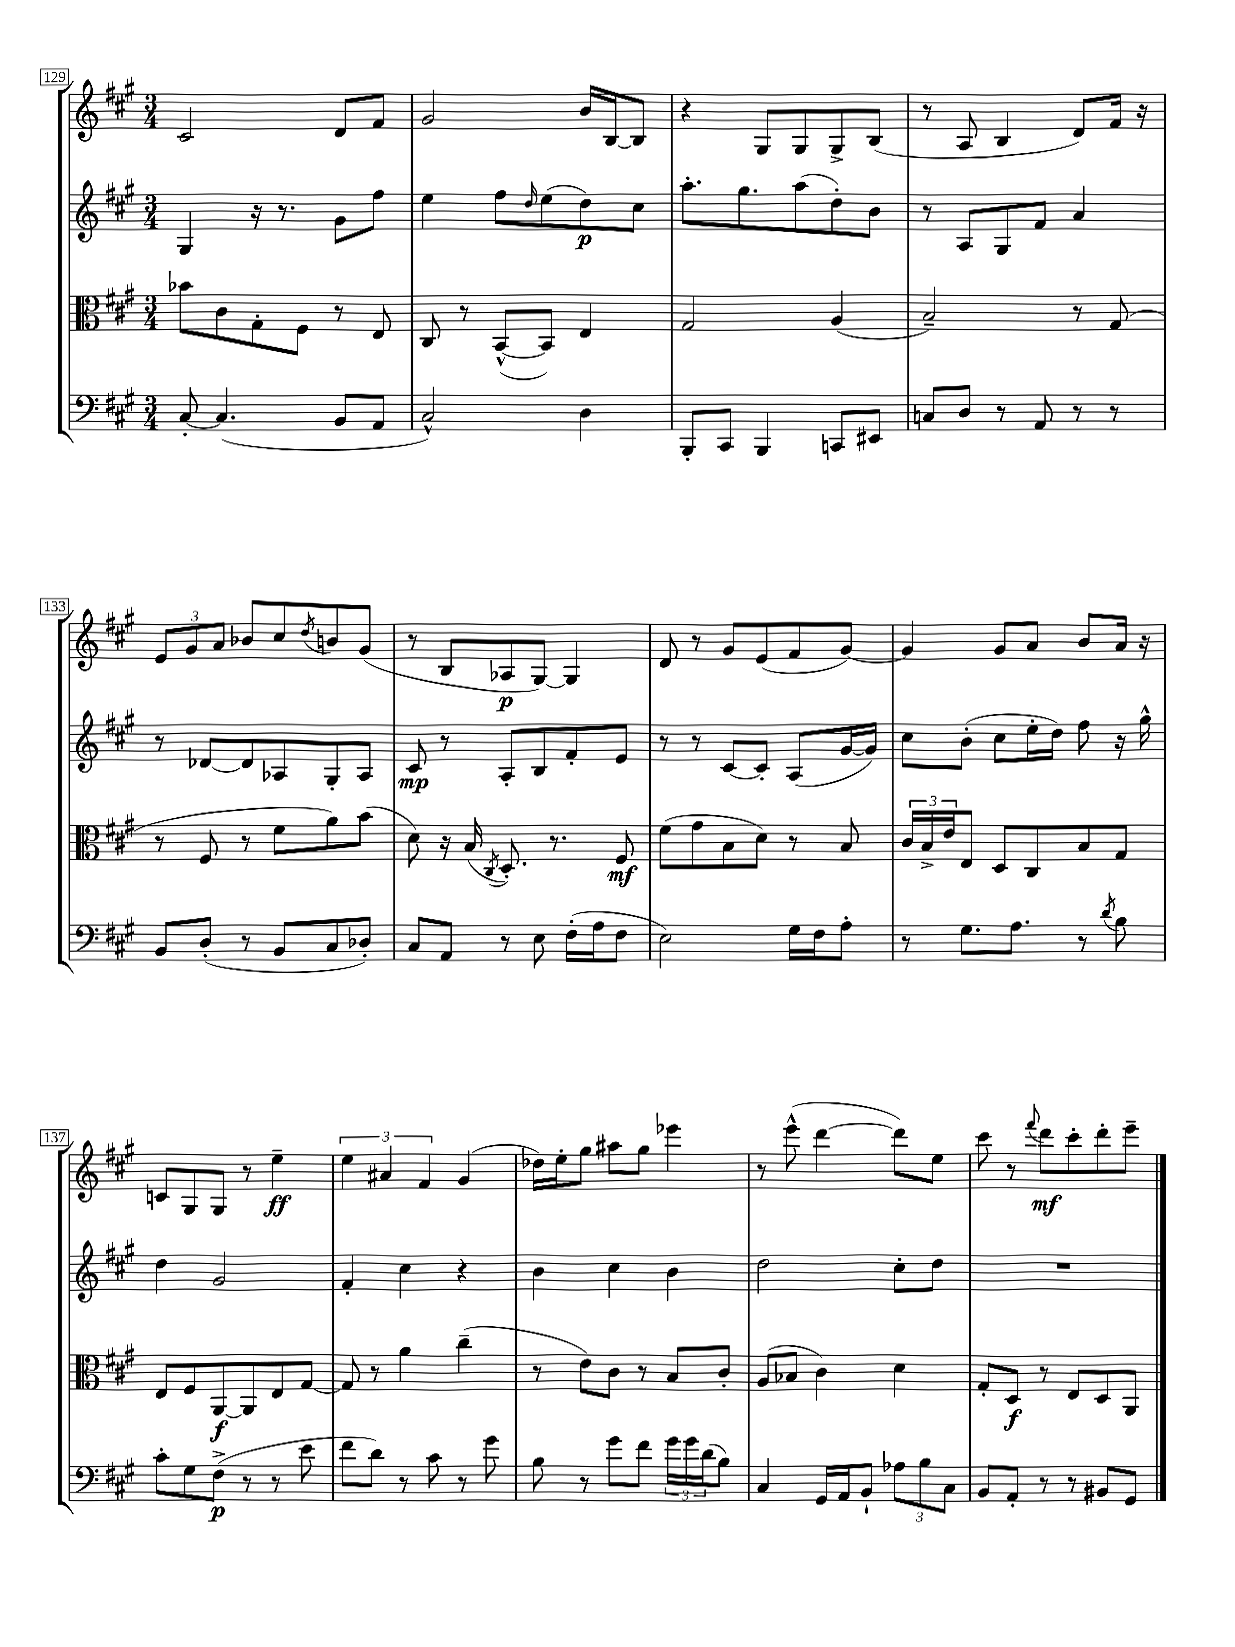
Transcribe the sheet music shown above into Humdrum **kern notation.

**kern	**dynam	**kern	**dynam	**kern	**dynam	**kern	**dynam
*part4	*part4	*part3	*part3	*part2	*part2	*part1	*part1
*staff4	*staff4	*staff3	*staff3	*staff2	*staff2	*staff1	*staff1
*clefF4	*	*clefC3	*	*clefG2	*	*clefG2	*
*k[f#c#g#]	*	*k[f#c#g#]	*	*k[f#c#g#]	*	*k[f#c#g#]	*
*M3/4	*	*M3/4	*	*M3/4	*	*M3/4	*
=129	=129	=129	=129	=129	=129	=129	=129
[8C#'/	.	8b-X\L	.	4G#/	.	2c#/	.
(4.C#/]	.	8c#\	.	.	.	.	.
.	.	8G#'\	.	16r	.	.	.
.	.	.	.	8.r	.	.	.
.	.	8F#\J	.	.	.	.	.
8BB/L	.	8r	.	8g#\L	.	8d/L	.
8AA/J	.	8E/	.	8ff#\J	.	8f#/J	.
=130	=130	=130	=130	=130	=130	=130	=130
2C#^^/)	.	8C#/	.	4ee\	.	2g#/	.
.	.	8r	.	.	.	.	.
.	.	([8BB^^/L	.	8ff#\L	.	.	.
.	.	.	.	16qqdd/	.	.	.
.	.	8BB/J])	.	(8ee\	.	.	.
4D\	.	4E/	.	8dd\)	p	16b/LL	.
.	.	.	.	.	.	[16B/J	.
.	.	.	.	8cc#\J	.	8B/J]	.
=131	=131	=131	=131	=131	=131	=131	=131
8BBB'/L	.	2G#/	.	8.aa'\L	.	4r	.
8CC#/J	.	.	.	.	.	.	.
.	.	.	.	8.gg#\	.	.	.
4BBB/	.	.	.	.	.	8G#/L	.
.	.	.	.	(8aa\	.	8G#/	.
8CCn/L	.	(4A/	.	8dd'\)	.	8G#^/	.
8EE#X/J	.	.	.	8b\J	.	(8B/J	.
=132	=132	=132	=132	=132	=132	=132	=132
8Cn/L	.	2B~/)	.	8r	.	8r	.
8D/J	.	.	.	8A/L	.	8A/	.
8r	.	.	.	8G#/	.	4B/	.
8AA/	.	.	.	8f#/J	.	.	.
8r	.	8r	.	4a/	.	8d/L)	.
8r	.	(8G#/	.	.	.	16f#/Jk	.
.	.	.	.	.	.	16r	.
!!LO:LB:g=z
=133	=133	=133	=133	=133	=133	=133	=133
8BB/L	.	8r	.	8r	.	12e/L	.
.	.	.	.	.	.	12g#/	.
(8D'/J	.	8F#/	.	[8d-X/L	.	.	.
.	.	.	.	.	.	12a/J	.
8r	.	8r	.	8d-/]	.	8b-X/L	.
8BB/L	.	8f#\L	.	8A-X/	.	8cc#/	.
.	.	.	.	.	.	8qdd/	.
8C#/	.	8a\)	.	8G#'/	.	8bn/	.
8D-X'/J)	.	(8b\J	.	8A-/J	.	(8g#/J	.
=134	=134	=134	=134	=134	=134	=134	=134
8C#/L	.	8d\)	.	8c#/	mp	8r	.
8AA/J	.	16r	.	8r	.	8B/L	.
.	.	(16B/	.	.	.	.	.
.	.	8qC#/	.	.	.	.	.
8r	.	8.D'/)	.	8A'/L	.	8A-X/	p
8E\	.	.	.	8B/	.	[8G#/J)	.
.	.	8.r	.	.	.	.	.
(16F#'\LL	.	.	.	8f#'/	.	4G#/]	.
16A\J	.	.	.	.	.	.	.
8F#\J	.	8F#/	mf	8e/J	.	.	.
=135	=135	=135	=135	=135	=135	=135	=135
2E\)	.	(8f#\L	.	8r	.	8d/	.
.	.	8g#\	.	8r	.	8r	.
.	.	8B\	.	[8c#/L	.	8g#/L	.
.	.	8d\J)	.	8c#'/J]	.	(8e/	.
16G#\LL	.	8r	.	(8A/L	.	8f#/	.
16F#\J	.	.	.	.	.	.	.
8A'\J	.	8B/	.	[16g#/L	.	[8g#/J)	.
.	.	.	.	16g#/JJ])	.	.	.
=136	=136	=136	=136	=136	=136	=136	=136
8r	.	24c#/LL	.	8cc#\L	.	4g#/]	.
.	.	24B^/	.	.	.	.	.
.	.	24e/J	.	.	.	.	.
8.G#\L	.	8E/J	.	(8b'\J	.	.	.
.	.	8D/L	.	8cc#\L	.	8g#/L	.
8.A\J	.	.	.	.	.	.	.
.	.	8C#/	.	16ee'\L	.	8a/J	.
.	.	.	.	16dd\JJ)	.	.	.
8r	.	8B/	.	8ff#\	.	8b/L	.
8qd/	.	.	.	.	.	.	.
8B\	.	8G#/J	.	16r	.	16a/Jk	.
.	.	.	.	16gg#^^\	.	16r	.
!!LO:LB:g=z
=137	=137	=137	=137	=137	=137	=137	=137
8c#'\L	.	8E/L	.	4dd\	.	8cn/L	.
8G#\	.	8F#/	.	.	.	8G#/	.
(8F#^\J	p	[8AA/	f	2g#/	.	8G#/J	.
8r	.	8AA/]	.	.	.	8r	.
8r	.	8E/	.	.	.	4ee~\	ff
8e\	.	[8G#/J	.	.	.	.	.
=138	=138	=138	=138	=138	=138	=138	=138
8f#\L	.	8G#/]	.	4f#'/	.	6ee\	.
8d\J)	.	8r	.	.	.	.	.
.	.	.	.	.	.	6a#X/	.
8r	.	4a\	.	4cc#\	.	.	.
.	.	.	.	.	.	6f#/	.
8c#\	.	.	.	.	.	.	.
8r	.	(4cc#~\	.	4r	.	(4g#/	.
8g#\	.	.	.	.	.	.	.
=139	=139	=139	=139	=139	=139	=139	=139
8B\	.	8r	.	4b\	.	16dd-X\LL)	.
.	.	.	.	.	.	16ee'\J	.
8r	.	8e\L)	.	.	.	8gg#\J	.
8g#\L	.	8c#\J	.	4cc#\	.	8aa#X\L	.
8f#\J	.	8r	.	.	.	8gg#\J	.
24g#\LL	.	8B/L	.	4b\	.	4eee-X\	.
24g#\	.	.	.	.	.	.	.
(24d\J	.	.	.	.	.	.	.
8B\J)	.	8c#'/J	.	.	.	.	.
=140	=140	=140	=140	=140	=140	=140	=140
4C#/	.	(8A/L	.	2dd\	.	8r	.
.	.	8B-X/J	.	.	.	(8eee^^\	.
16GG#/LL	.	4c#\)	.	.	.	[4ddd\	.
16AA/J	.	.	.	.	.	.	.
8BB`/J	.	.	.	.	.	.	.
12A-X\L	.	4d\	.	8cc#'\L	.	8ddd\L])	.
12B\	.	.	.	.	.	.	.
.	.	.	.	8dd\J	.	8ee\J	.
12C#\J	.	.	.	.	.	.	.
=141	=141	=141	=141	=141	=141	=141	=141
8BB/L	.	8G#'/L	.	2.r	.	8ccc#\	.
8AA'/J	.	8D/J	f	.	.	8r	.
.	.	.	.	.	.	8qqfff#/	.
8r	.	8r	.	.	.	8ddd\L	mf
8r	.	8E/L	.	.	.	8ccc#'\	.
8BB#X/L	.	8D/	.	.	.	8ddd'\	.
8GG#/J	.	8AA/J	.	.	.	8eee~\J	.
==	==	==	==	==	==	==	==
*-	*-	*-	*-	*-	*-	*-	*-
